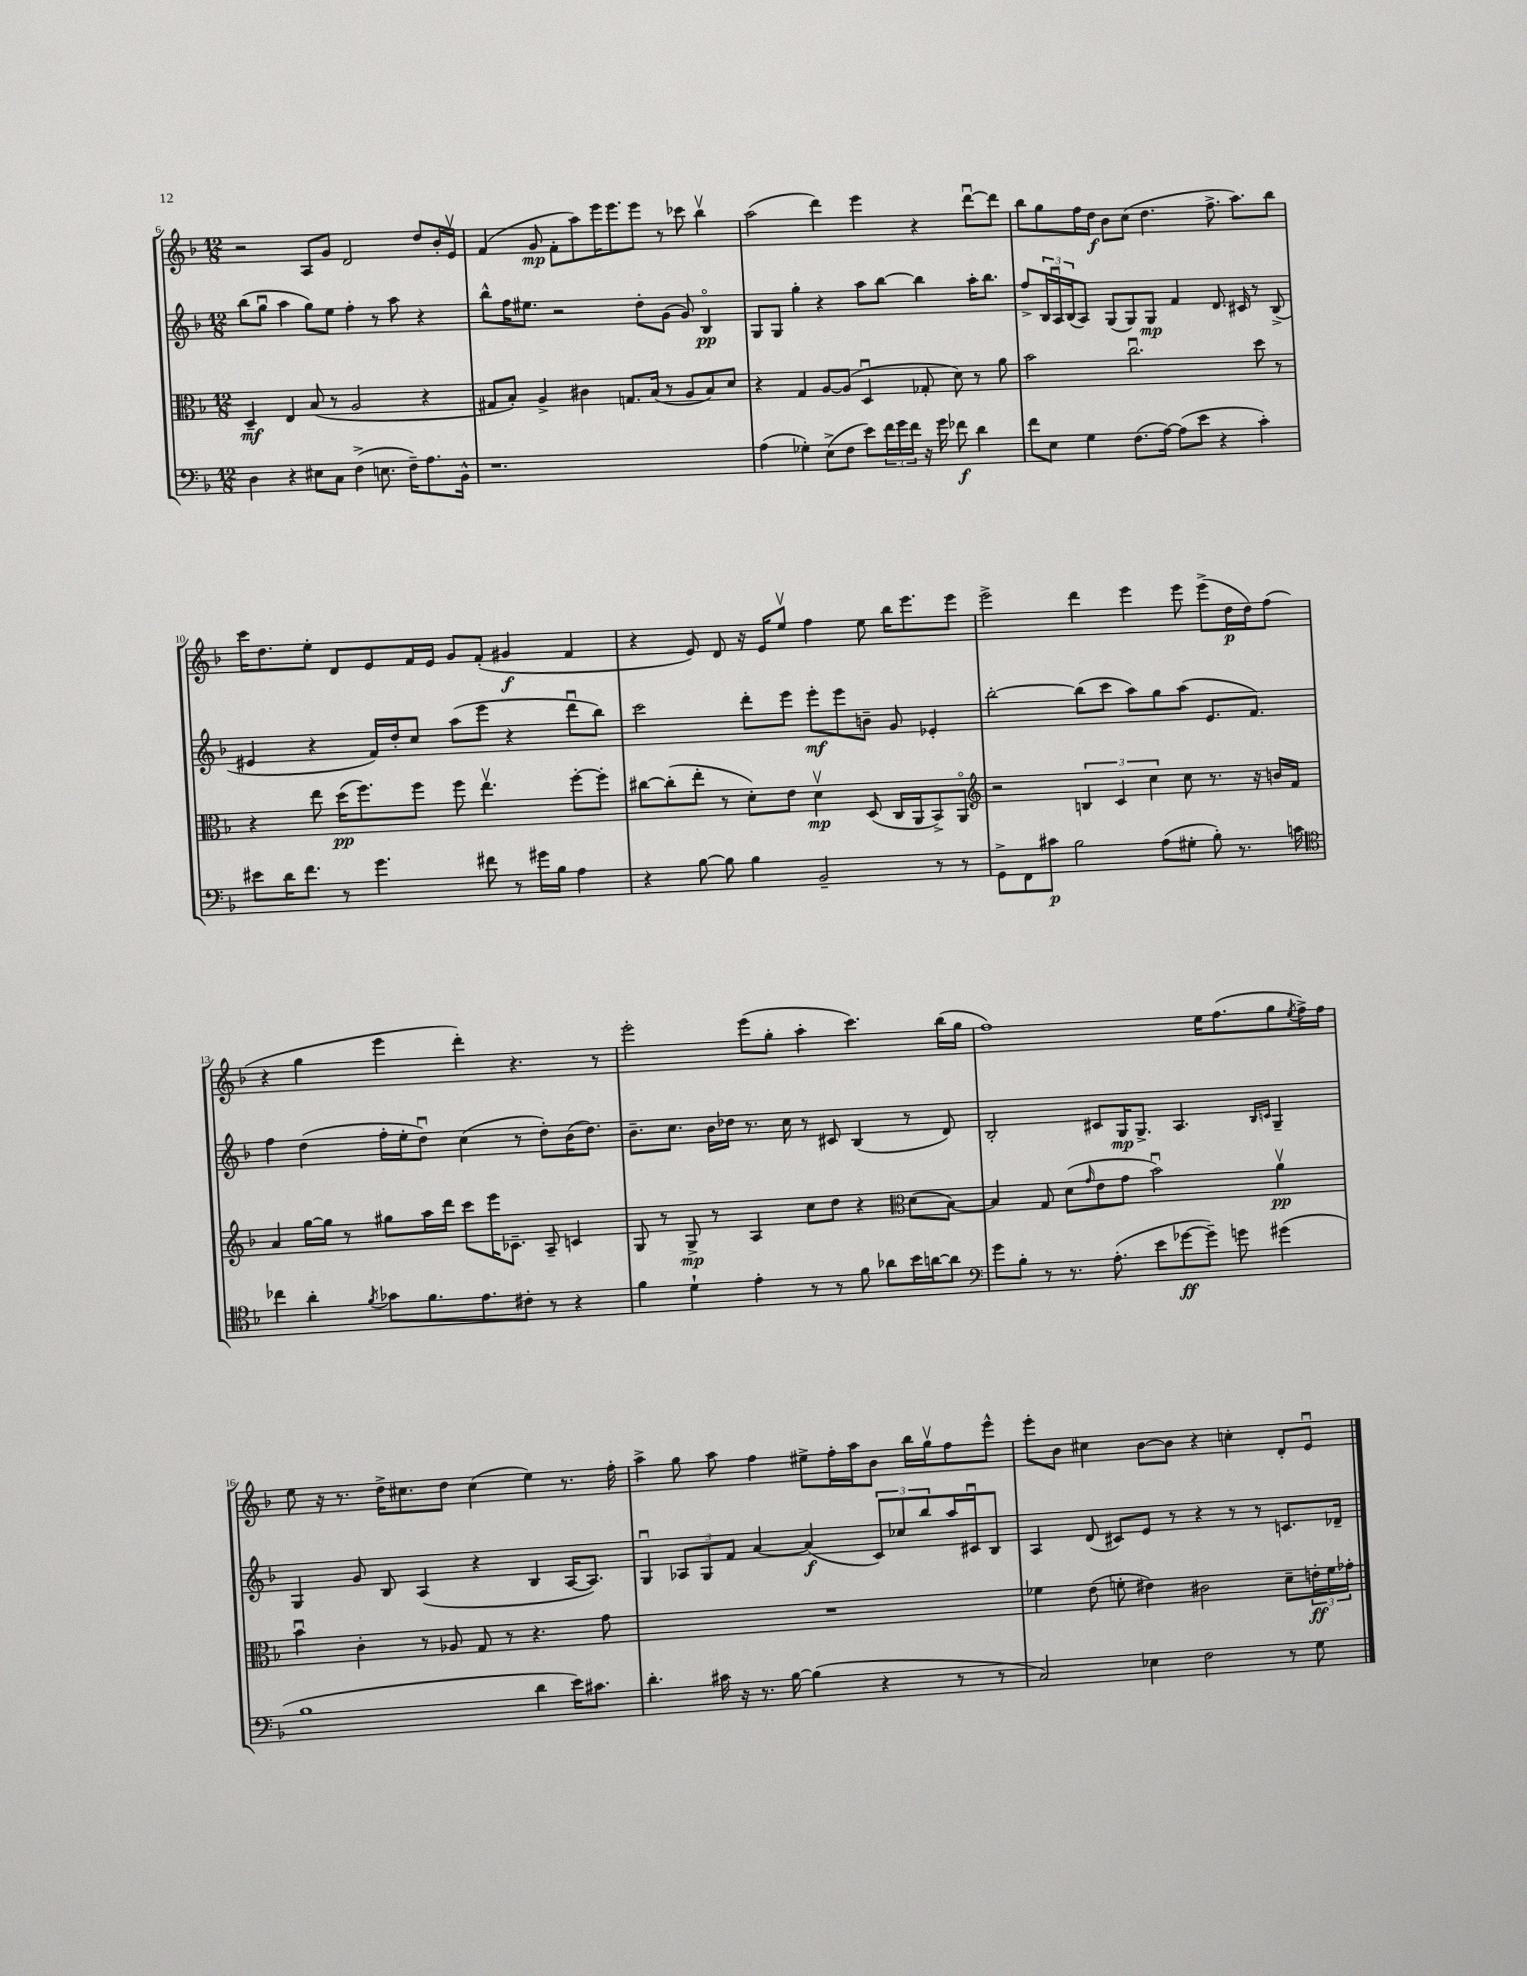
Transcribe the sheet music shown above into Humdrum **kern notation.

**kern	**kern	**kern	**kern
*staff4	*staff3	*staff2	*staff1
*clefF4	*clefC3	*clefG2	*clefG2
*k[b-]	*k[b-]	*k[b-]	*k[b-]
*M12/8	*M12/8	*M12/8	*M12/8
4D	4D~	(8bb-	2r
.	.	8ggu	.
4r	4E	4aa	.
8E#	(8B-	8gg)	8A
8C	8r	8ee	8g
(4F^	2A	4ff'	2d
8.E	.	8r	.
.	.	8aa	.
16F~)	.	.	.
8.A	4r	4r	8dd
.	.	.	16b-'
16BB-^^	.	.	16ev
=	=	=	=
1.r	8G#	8bb-^^	(4f
.	8B-')	16ff	.
.	.	8.ee#	.
.	4A^	.	8g
.	.	2r	8f'
.	4c#	.	8aa)
.	.	.	16eee
.	.	.	8.eee
.	8.G	.	.
.	.	8dd'	8eee
.	(16B-	.	.
.	8r	(8g	8r
.	8A	8g)	8ccc-
.	8B-)	4B-o	4bb-v
.	8d	.	.
=	=	=	=
(4A	4r	8G	(2aa
.	.	8G	.
4G-')	4G	4gg'	.
(8E^	[8A	4r	4ddd)
8F	(8A]	.	.
8e)	4Du	8aa	4eee
24f	.	[8bb-	.
24g	.	.	.
24f	.	.	.
16r	8G-'	4bb-]	4r
16g	.	.	.
8f-	8d)	.	.
4d	8r	16aa'	[8dddu
.	.	8.bb-	.
.	8a	.	8ddd]
=	=	=	=
8f	2b-	8ff^	8bb-
8E	.	24B-	8gg
.	.	24Au	.
.	.	(24B-	.
4G	.	8A)	16ff
.	.	.	16dd
.	.	(8G	8b-
(8.F	2.ccu	8G)	(8cc
.	.	8G	4.dd
[16A)	.	.	.
(8A]	.	4f	.
8e	.	.	.
4r	.	8.d	8.ff^
.	.	16c#	8.aa)
4c')	8dd	8r	.
.	8r	(8B-^	8bb-
=	=	=	=
8e#	4r	4e#	16ccc
.	.	.	8.dd
16d	.	.	.
8.f	.	.	.
.	8ee	4r	8ee'
8r	(16dd	.	8d
.	8.ff)	.	.
4.g	.	16f)	8e
.	.	16dd'	.
.	8ff	8cc	16f
.	.	.	16e
.	8ff	(8aa	8g
8f#	4.eev	8eee	(8f'
8r	.	4r	4g#
16g#	.	.	.
16B-	.	.	.
4A	[8ff'	8dddu	4f
.	8ff']	8bb-)	.
=	=	=	=
4r	[8cc#	2ccc	4r
.	(8cc#']	.	.
[8B-	8ee'	.	8e)
8B-]	8r	.	8d
4B-	8d')	8ddd'	16r
.	.	.	16e
.	8e	8eee	8eev
2BB-~	4dv	8eee'	4ff
.	.	8eee	.
.	(8D	8b~	8ee
.	16C	8g	16bb-
.	16AA	.	8.eee
8r	8BB-^)	4e-'	.
8r	8AAo	.	8eee
=	=	=	=
*	*clefG2	*	*
8GG^	2r	[2bb-'	2eee^
8FF	.	.	.
8c#	.	.	.
2B-	.	.	.
.	6B	(8bb-]	4ddd
.	.	8ccc	.
.	6c	.	.
.	.	8aa)	4eee
.	6cc	.	.
(8A	.	8gg	.
8G#'	8cc	(8aa	8eee
8B-')	8.r	8.e	(8eee^
8.r	.	.	16dd
.	16r	8.f)	16dd)
.	16b	.	(8ff
16c	16f	.	.
=	=	=	=
*clefC4	*	*	*
4cc-	4a	4ff	4r
4a'	[16gg	(4dd	4gg
.	16gg]	.	.
.	8r	.	.
8qf	.	.	.
8g-	8gg#	16ff'	4eee
.	.	16ee'	.
8.f	16aa	8ddu)	.
.	16ddd	.	.
.	8ccc	(4cc	4ddd')
8.e	.	.	.
.	16eee	.	.
.	8.c-~	.	.
8c#'	.	8r	4.r
8r	8A~	8dd')	.
4r	4c	(16b-	.
.	.	8.dd)	.
.	.	.	8r
=	=	=	=
4f	8G	8.b-~	2eee'
.	8r	.	.
.	.	8.cc	.
4d`	8G^	.	.
.	8r	16b-	.
.	.	16dd-	.
4e'	4A	8.r	(8eee
.	.	.	8gg'
.	.	16cc	.
8r	8cc	8r	4aa'
8r	8dd	8c#	.
8f	4r	(4B-	4.ccc)
8a-	.	.	.
*	*clefC3	*	*
16b-	(8d	8r	.
[16a	.	.	.
8a]	[8B-)	8d)	(16bb-
.	.	.	16gg
=	=	=	=
*clefF4	*	*	*
8g	4B-]	2B-'	1ff)
8B-'	.	.	.
8r	8G	.	.
8.r	(8d	.	.
.	16qqg	.	.
.	8e	8c#	.
(8.A'	.	.	.
.	8g	16G	.
.	.	8.G^	.
8e	2b-u)	.	.
[8g-	.	4.A	.
8g-~])	.	.	16ee
.	.	.	(8.ff
8g	.	.	.
.	.	16qqB-	.
.	.	16qqc	.
(4g#	4av	4G~	8gg
.	.	.	8qee
.	.	.	16ff^)
.	.	.	16ff
=	=	=	=
1B-	4b-u	4G	8ee
.	.	.	16r
.	.	.	8.r
.	4c'	8g	.
.	.	8B-	16dd^
.	.	.	8.cc#
.	8r	(4A	.
.	8A-	.	8dd
.	8G	4r	(4cc#
.	8r	.	.
4d	4.r	4B-	4ee)
16e)	.	[16A	8.r
8.c#	.	8.A])	.
.	8g	.	.
.	.	.	16ff'
=	=	=	=
4.d'	1.r	4Gu	4aa^
.	.	12A-	8gg
.	.	12G	.
16c#	.	.	8aa
.	.	12f	.
16r	.	.	.
8.r	.	[4a	4ff
[16B-	.	.	.
(4B-]	.	(4a]	8ee#^
.	.	.	16ff'
.	.	.	16aa
4r	.	12c)	8b-
.	.	12cc-	.
.	.	.	16bb-
.	.	12bb-	.
.	.	.	16ggv
8r	.	16aa	8ff
.	.	16c#u	.
8r	.	8B-	8eee^^
=	=	=	=
2C)	4f-	4A	8eee'
.	.	.	8b-
.	(8e	(8d	4cc#
.	8f'	8c#)	.
4E-	4e#)	8e	[8b-
.	.	8r	8b-]
2F	2c#	4r	4r
.	.	8r	4cc'
.	.	8r	.
8r	8d~	8.c	8d'
8G	24e'	.	8eu
.	24f	.	.
.	.	16d-~	.
.	24g-'	.	.
==	==	==	==
*-	*-	*-	*-
